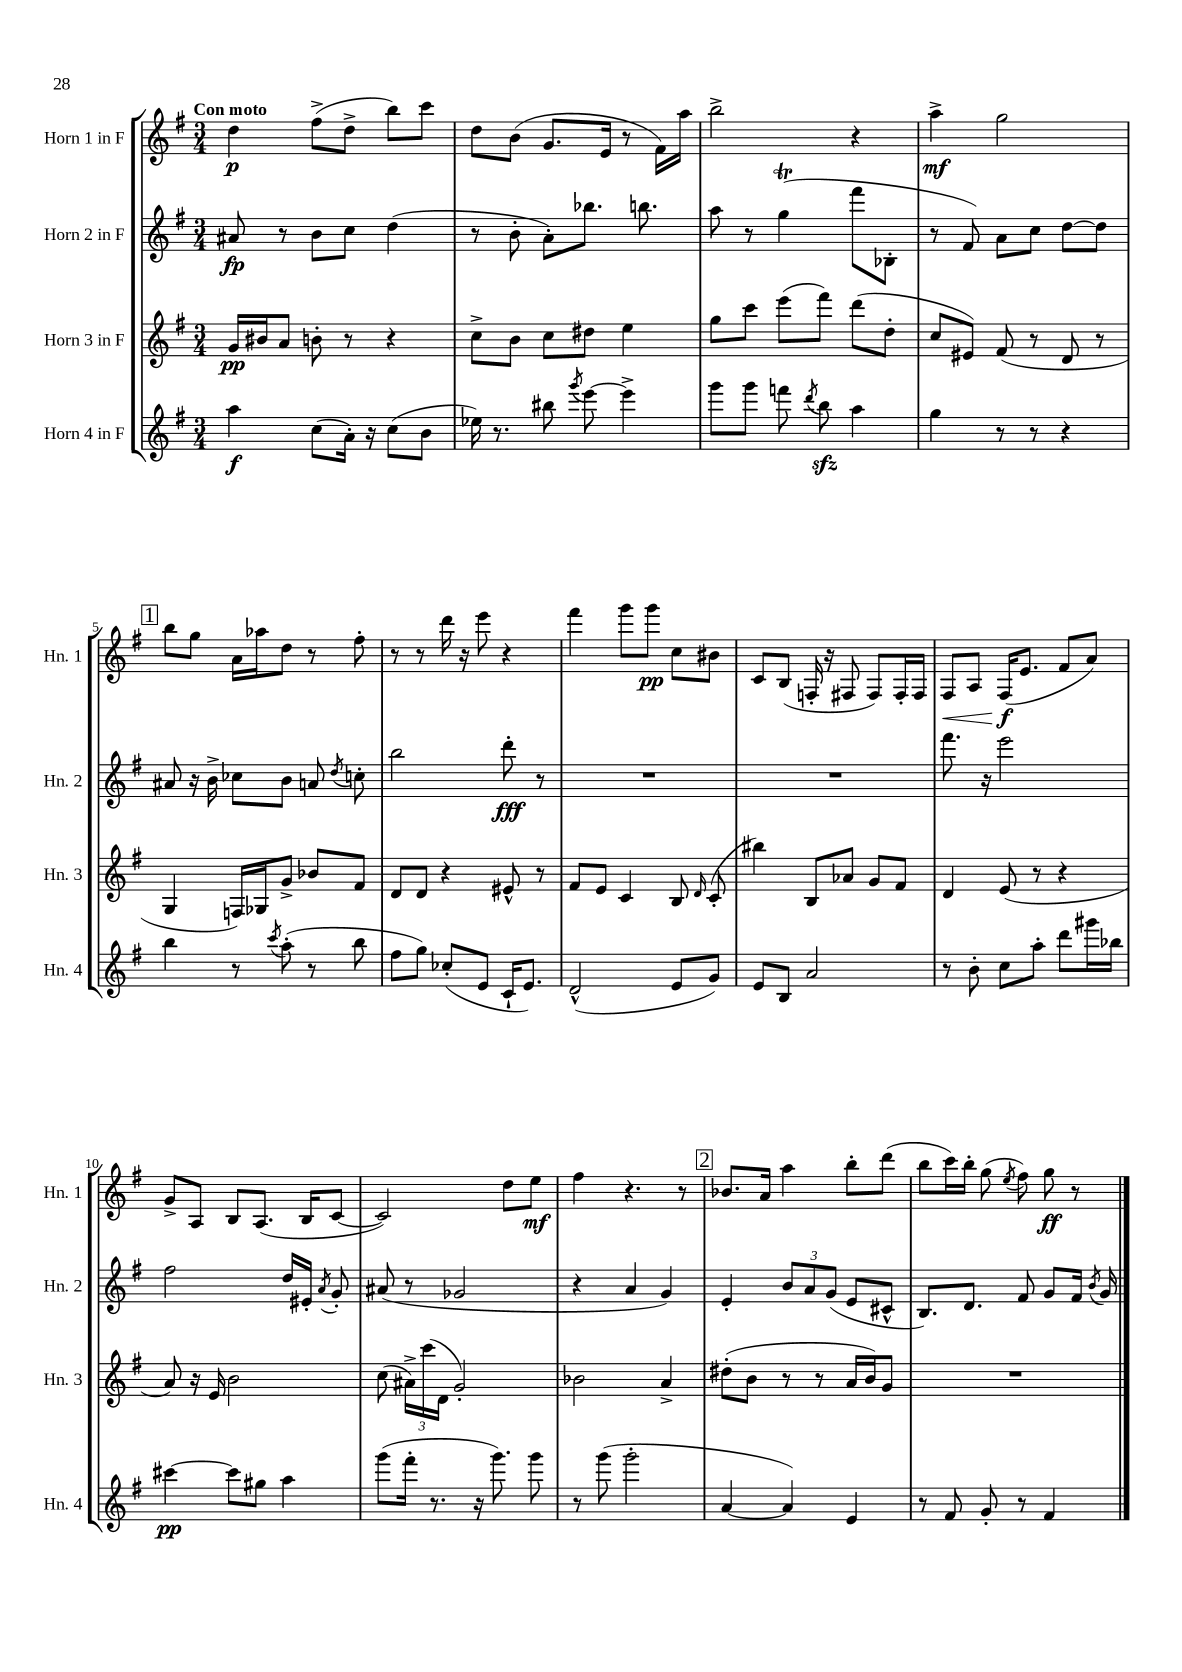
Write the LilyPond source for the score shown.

<<
\new StaffGroup <<
\new Staff = "s0" \with { instrumentName = "Horn 1 in F" shortInstrumentName = "Hn. 1" } {
    \clef treble \key g \major \numericTimeSignature \time 3/4 \tempo "Con moto"
    \autoBeamOff d''4\p fis''8[->( d''8]-> b''8[) c'''8] |
    d''8[ b'8]( g'8.[ e'16] r8 fis'16[) a''16] |
    b''2-> r4 |
    a''4->\mf g''2 |
    \mark \markup { \box "1" } b''8[ g''8] a'16[ aes''16 d''8] r8 fis''8-. |
    r8 r8 d'''16 r16 e'''8 r4 |
    fis'''4 g'''8[ g'''8]\pp c''8[ bis'8] |
    c'8[ b8]( f16-. r16 fis8 fis8[) fis16-. fis16] |
    fis8[\< a8] fis16[\f\!( e'8.] fis'8[ a'8]) |
    g'8[-> a8] b8[ a8.]( b16[ c'8]~ |
    c'2) d''8[ e''8]\mf |
    fis''4 r4. r8 |
    \mark \markup { \box "2" } bes'8.[ a'16] a''4 b''8[-. d'''8]( |
    b''8[ c'''16) b''16]-. g''8( \acciaccatura { e''8 } fis''8) g''8\ff r8 \bar "|." |
}
\new Staff = "s1" \with { instrumentName = "Horn 2 in F" shortInstrumentName = "Hn. 2" } {
    \clef treble \key g \major \numericTimeSignature \time 3/4
    \autoBeamOff ais'8\fp r8 b'8[ c''8] d''4( |
    r8 b'8-. a'8[-.) bes''8.] b''8. |
    a''8 r8 g''4\trill( fis'''8[ bes8]-. |
    r8 fis'8) a'8[ c''8] d''8[~ d''8] |
    \mark \markup { \box "1" } ais'8 r16 b'16-> ces''8[ b'8] a'8 \acciaccatura { d''8 } c''8-. |
    b''2 d'''8-.\fff r8 |
    R2. |
    R2. |
    fis'''8. r16 e'''2 |
    fis''2 d''16[ eis'16]-. \acciaccatura { a'8 } g'8-. |
    ais'8( r8 ges'2 |
    r4 a'4 g'4) |
    \mark \markup { \box "2" } e'4-. \tuplet 3/2 { b'8[ a'8 g'8]( } e'8[ cis'8]-^ |
    b8.[) d'8.] fis'8 g'8[ fis'16] \acciaccatura { b'8 } g'16 \bar "|." |
}
\new Staff = "s2" \with { instrumentName = "Horn 3 in F" shortInstrumentName = "Hn. 3" } {
    \clef treble \key g \major \numericTimeSignature \time 3/4
    \autoBeamOff g'16[\pp bis'16 a'8] b'8-. r8 r4 |
    c''8[-> b'8] c''8[ dis''8] e''4 |
    g''8[ c'''8] e'''8[( fis'''8]) d'''8[( d''8]-. |
    c''8[ eis'8]) fis'8( r8 d'8 r8 |
    \mark \markup { \box "1" } g4 f16[) ges16 g'8]-> bes'8[ fis'8] |
    d'8[ d'8] r4 eis'8-^ r8 |
    fis'8[ e'8] c'4 b8 \grace { d'16 } c'8-.( |
    bis''4) b8[ aes'8] g'8[ fis'8] |
    d'4 e'8( r8 r4 |
    a'8) r16 e'16 b'2 |
    c''8( \tuplet 3/2 { ais'16[->) c'''16( d'16] } g'2-.) |
    bes'2 a'4-> |
    \mark \markup { \box "2" } dis''8[-.( b'8] r8 r8 a'16[ b'16) g'8] |
    R2. \bar "|." |
}
\new Staff = "s3" \with { instrumentName = "Horn 4 in F" shortInstrumentName = "Hn. 4" } {
    \clef treble \key g \major \numericTimeSignature \time 3/4
    \autoBeamOff a''4\f c''8[( a'16]-.) r16 c''8[( b'8] |
    ees''16) r8. bis''8 \acciaccatura { g'''8 } e'''8~ e'''4-> |
    g'''8[ g'''8] f'''8 \acciaccatura { d'''8 } b''8\sfz a''4 |
    g''4 r8 r8 r4 |
    \mark \markup { \box "1" } b''4 r8 \acciaccatura { c'''8 } a''8-.( r8 b''8 |
    fis''8[ g''8]) ces''8[-.( e'8] c'16[-! e'8.]) |
    d'2-^( e'8[ g'8]) |
    e'8[ b8] a'2 |
    r8 b'8-. c''8[ a''8]-. d'''8[ gis'''16 bes''16] |
    cis'''4~\pp cis'''8[ gis''8] a''4 |
    g'''8[( fis'''16]-. r8. r16 g'''8.) g'''8 |
    r8 g'''8( g'''2-. |
    \mark \markup { \box "2" } a'4~ a'4) e'4 |
    r8 fis'8 g'8-. r8 fis'4 \bar "|." |
}
>>
>>
